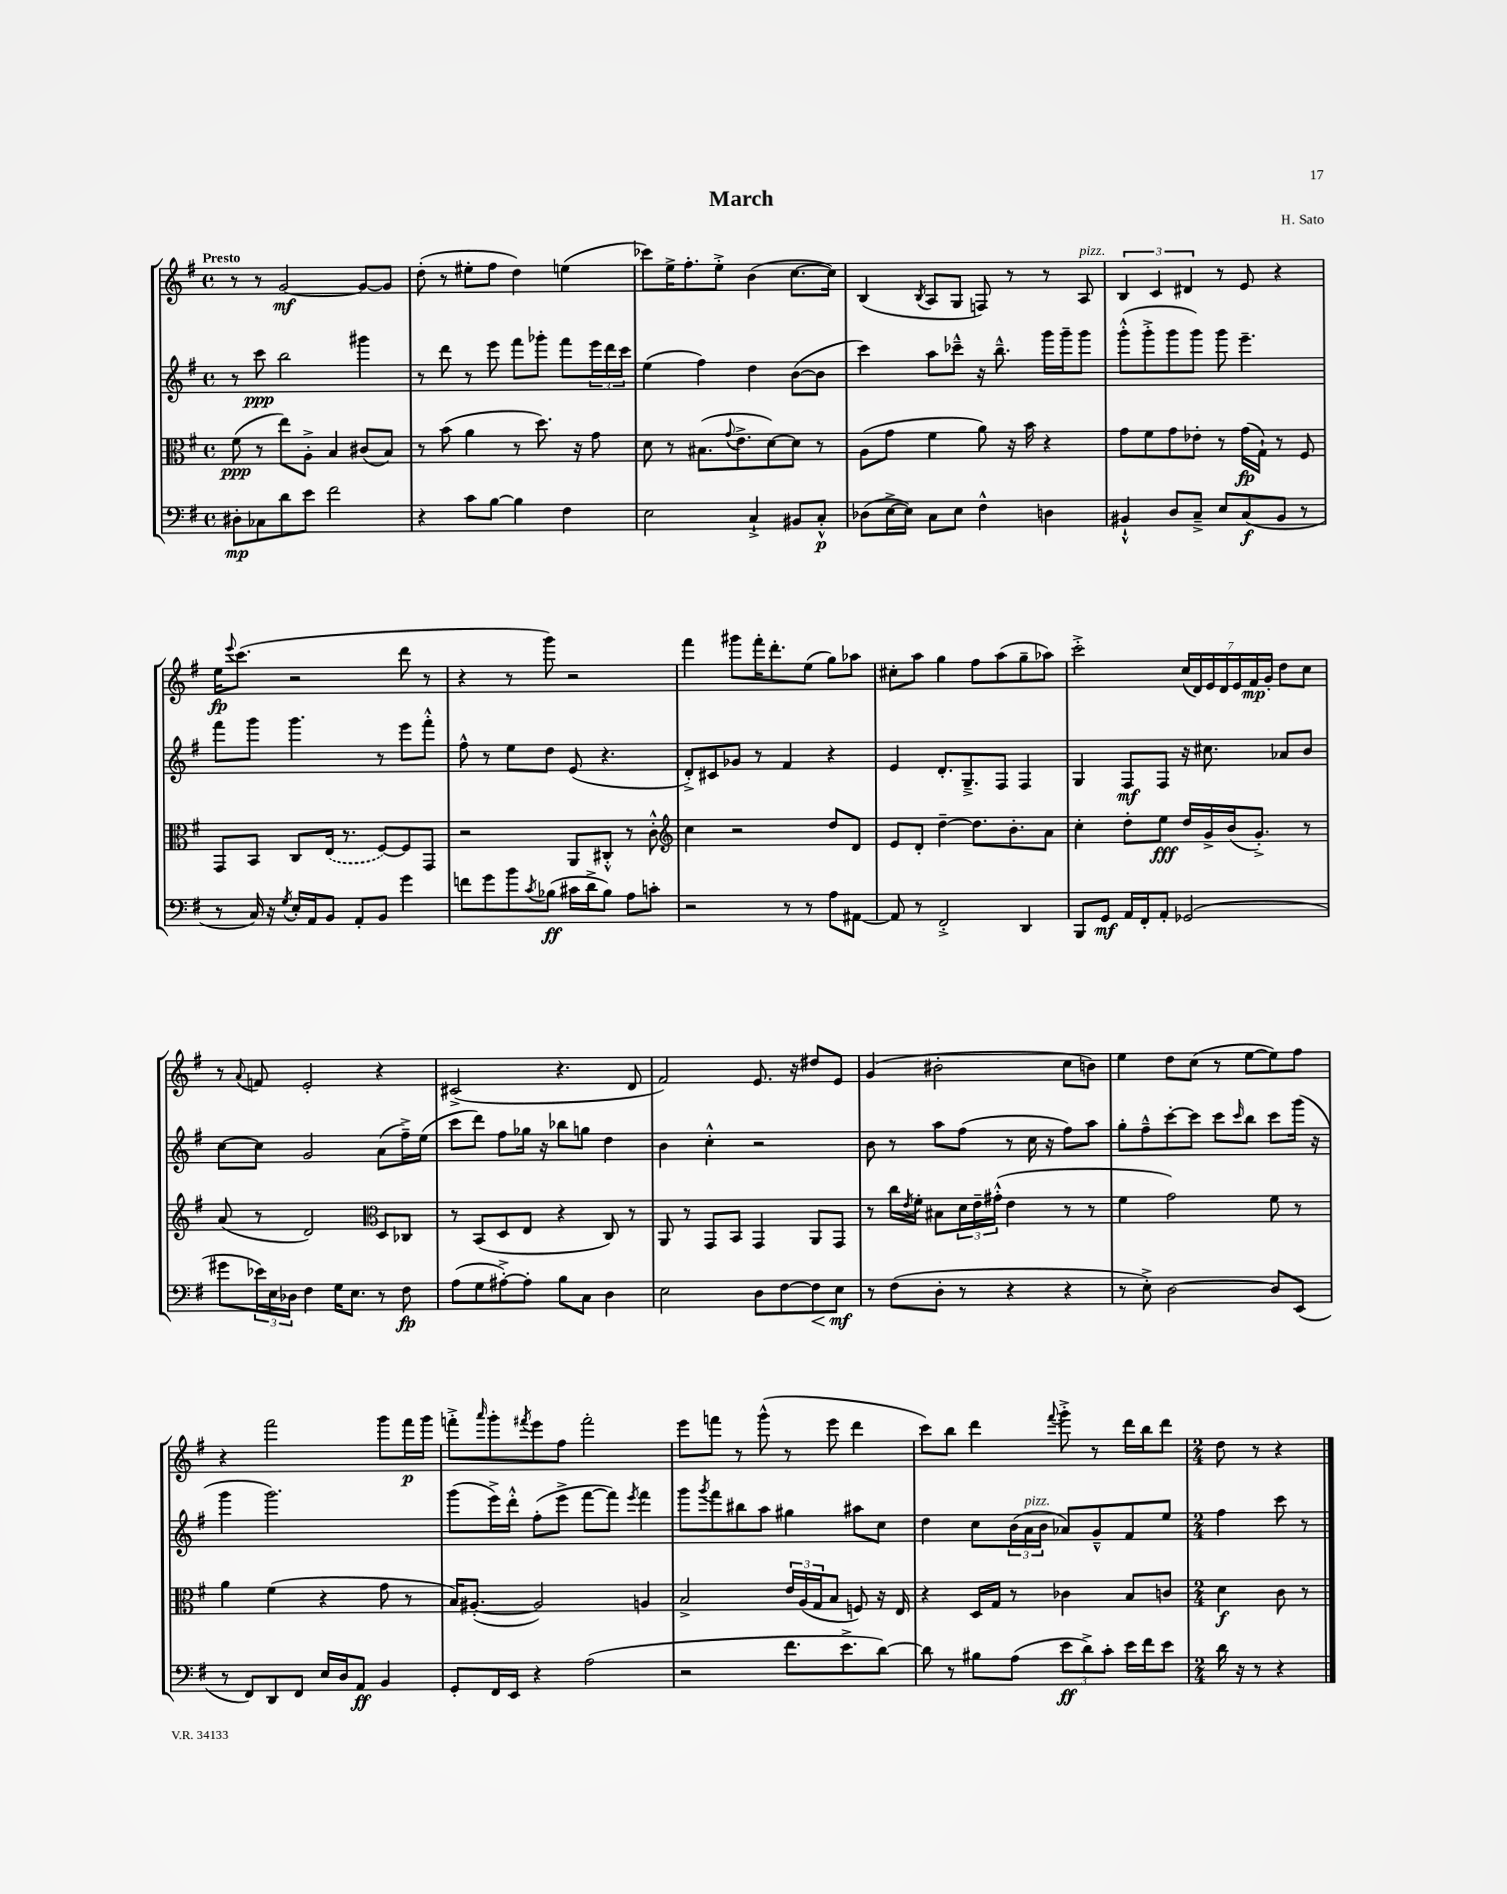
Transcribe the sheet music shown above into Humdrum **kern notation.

**kern	**kern	**kern	**kern
*staff4	*staff3	*staff2	*staff1
*clefF4	*clefC3	*clefG2	*clefG2
*k[f#]	*k[f#]	*k[f#]	*k[f#]
*M4/4	*M4/4	*M4/4	*M4/4
*met(c)	*met(c)	*met(c)	*met(c)
8D#'	(8f#	8r	8r
8C-	8r	8ccc	8r
8d	8ee)	2bb	[2g
8e	8A'^	.	.
2f#	4B	.	.
.	(8c#	4ggg#	8g_
.	8B)	.	8g]
=	=	=	=
4r	8r	8r	(8dd'
.	(8b	8ddd	8r
8c	4a	8r	8ee#'
[8B	.	8eee	8ff#
4B]	8r	8fff#	4dd)
.	8.dd)	8ggg-'	.
4F#	.	8fff#	(4ee
.	16r	.	.
.	8g	24eee	.
.	.	24ddd	.
.	.	24ccc	.
=	=	=	=
2E	8d	(4ee	8ccc-)
.	8r	.	16ee^
.	.	.	8.ff#'
.	(8.B#	4ff#)	.
.	.	.	8ee'^
.	8qqg	.	.
.	8.e^	.	.
4C`^	.	4dd	(4b
.	[8d)	.	.
8BB#	8d]	([8b	[8.cc
8C'^^	8r	8b]	.
.	.	.	16cc])
=	=	=	=
(8D-	(8A	4ccc)	(4B
[16E^	8g	.	.
16E])	.	.	.
.	.	.	8qB
8C	4f#	8aa	8A
8E	.	8ccc-~^^	8G
4F#^^	8a)	16r	8F)
.	.	8.bb~^^	.
.	16r	.	8r
.	16b	.	.
4D	4r	16ggg	8r
.	.	16ggg~	.
.	.	8ggg	8A
=	=	=	=
4BB#`^^	8g	(8ggg'^^	6B
.	8f#	8ggg'^	.
.	.	.	6c
8D	8g	8ggg	.
.	.	.	6d#
8C~^	8e-'	8ggg)	.
8E	8r	8ggg	8r
(8C	(16g	4.eee~	8e
.	16G`)	.	.
8BB#	8r	.	4r
8r	8F#	.	.
=	=	=	=
8r	8GG	8fff#	16ee
.	.	.	8qqeee
.	.	.	(8.ccc
16C)	8BB	8ggg	.
16r	.	.	.
8qG	.	.	.
16E'	8C	4.ggg	2r
16AA	.	.	.
8BB	(16E	.	.
.	8.r	.	.
8AA'	.	.	.
8BB	[8F#)	8r	.
4g	8F#]	8eee	8ddd
.	8GG	8fff#'^^	8r
=	=	=	=
8f	2r	8ff#^^	4r
8g	.	8r	.
8b	.	8ee	8r
8qc	.	.	.
(8B-	.	8dd	8ggg)
16c#	8AA	(8e	2r
16d^	.	.	.
8B-)	8C#'^^	4.r	.
8A	8r	.	.
8c'	8c'^^	.	.
=	=	=	=
*	*clefG2	*	*
2r	4cc	8d'^)	4fff#
.	.	8c#	.
.	2r	8g-	8ggg#
.	.	8r	16fff#'
.	.	.	8.ddd'
8r	.	4f#	.
8r	.	.	(8ee
8A	8dd	4r	8gg)
[8AA#	8d	.	8aa-
=	=	=	=
8AA#]	8e	4e	8cc#'
8r	8d'	.	8aa
2FF#'^	[4dd~	8.d'	4gg
.	.	8.G~^	.
.	8.dd]	.	8ff#
.	.	8F#	(8aa
.	8.b'	.	.
4DD	.	4F#	8gg~
.	8a	.	8aa-)
=	=	=	=
8BBB	4cc'	4G	2ccc'^
8GG	.	.	.
16AA	8dd'	8F#	.
16FF#'	.	.	.
8AA'	8ee	8F#	.
(2GG-	16dd	16r	(28cc
.	.	.	28d)
.	16g^	8.cc#	.
.	.	.	28e
.	.	.	28d
.	(16b	.	.
.	.	.	28e
.	.	.	28f#
.	8.g'^)	.	.
.	.	.	28g'
.	.	8a-	8dd
.	8r	8b	8cc
=	=	=	=
8g#	(8a	[8cc	8r
.	.	.	8qqa
24e-)	8r	8cc]	8f
24E	.	.	.
24D-	.	.	.
4F#	2d)	2g	2e'
16G	.	.	.
8.E	.	.	.
*	*clefC3	*	*
8r	8D	(8a	4r
8F#	8C-	16ff#~^)	.
.	.	(16ee	.
=	=	=	=
(8A	8r	8ccc	(2c#^
8G	(8BB	8ddd)	.
[8A#'^)	8D	8ff#	.
8A#']	8E	16gg-	.
.	.	16r	.
8B	4r	8bb-	4.r
8C	.	8gg	.
4D	8C)	4dd	.
.	8r	.	8d
=	=	=	=
2E	8AA	4b	2f#)
.	8r	.	.
.	8GG	4cc'^^	.
.	8BB	.	.
8D	4GG	2r	8.e
[8F#	.	.	.
.	.	.	16r
8F#]	8AA	.	8dd#
8E	8GG	.	8e
=	=	=	=
8r	8r	8b	(4g
(8F#	16cc	8r	.
.	8qe	.	.
.	16f#'	.	.
8D'	8B#	8aa	2b#'
8r	24d	(8ff#	.
.	24e~	.	.
.	(24g#'^^	.	.
4r	4e	8r	.
.	.	16cc	.
.	.	16r	.
4r	8r	8ff#)	8cc
.	8r	8aa	8b)
=	=	=	=
8r	4f#	8gg'	4ee
8E'^)	.	8ff#~^^	.
[2D	2g)	[8ccc'	8dd
.	.	8ccc]	(8cc
.	.	8ccc	8r
.	.	16qqccc	.
.	.	8bb	[8ee
8D]	8f#	8ccc	8ee])
(8EE	8r	(16ggg	8ff#
.	.	16r	.
=	=	=	=
8r	4a	4ggg	4r
8FF#)	.	.	.
8DD	(4f#	2.ggg)	2fff#
8FF#	.	.	.
16E	4r	.	.
16D	.	.	.
8AA	.	.	.
4BB	8g	.	8ggg
.	8r	.	16fff#
.	.	.	16ggg
=	=	=	=
8GG'	16B)	(8ggg	8fff'^
.	([8.A#'	.	.
.	.	.	16qqaaa
16FF#	.	16eee^)	8ggg'
16EE	.	16ddd'^^	.
.	.	.	8qfff#
4r	2A#])	(8ff#'	8eee
.	.	8eee^	8ff#
(2A	.	[8fff#	2fff#'
.	.	8fff#])	.
.	.	8qeee	.
.	4A	4fff#	.
=	=	=	=
2r	2B^	8ggg	8eee
.	.	8qggg	.
.	.	8fff#	8fff
.	.	8bb#	8r
.	.	8aa	(8ggg^^
8.f#	24e	4gg#	8r
.	(24A	.	.
.	24G	.	.
.	8B	.	8eee
8.e^	.	.	.
.	8F)	8aa#	4ddd
[8d)	16r	8cc	.
.	16E	.	.
=	=	=	=
8d]	4r	4dd	8ccc)
8r	.	.	8bb
8B#	16D	8cc	4ddd
.	16G	.	.
(8A	8r	(24b	.
.	.	24a	.
.	.	24b	.
.	.	.	8qqfff#
12e	4c-	8a-)	8ggg'^
12d^)	.	.	.
.	.	8g~^^	8r
12c'	.	.	.
16e	8B	8f#	16ddd
16f#	.	.	16bb
8e	8c	8ee	8ddd
=	=	=	=
*M2/4	*M2/4	*M2/4	*M2/4
16d	4d	4ff#	8dd
16r	.	.	.
8r	.	.	8r
4r	8c	8ccc	4r
.	8r	8r	.
==	==	==	==
*-	*-	*-	*-
